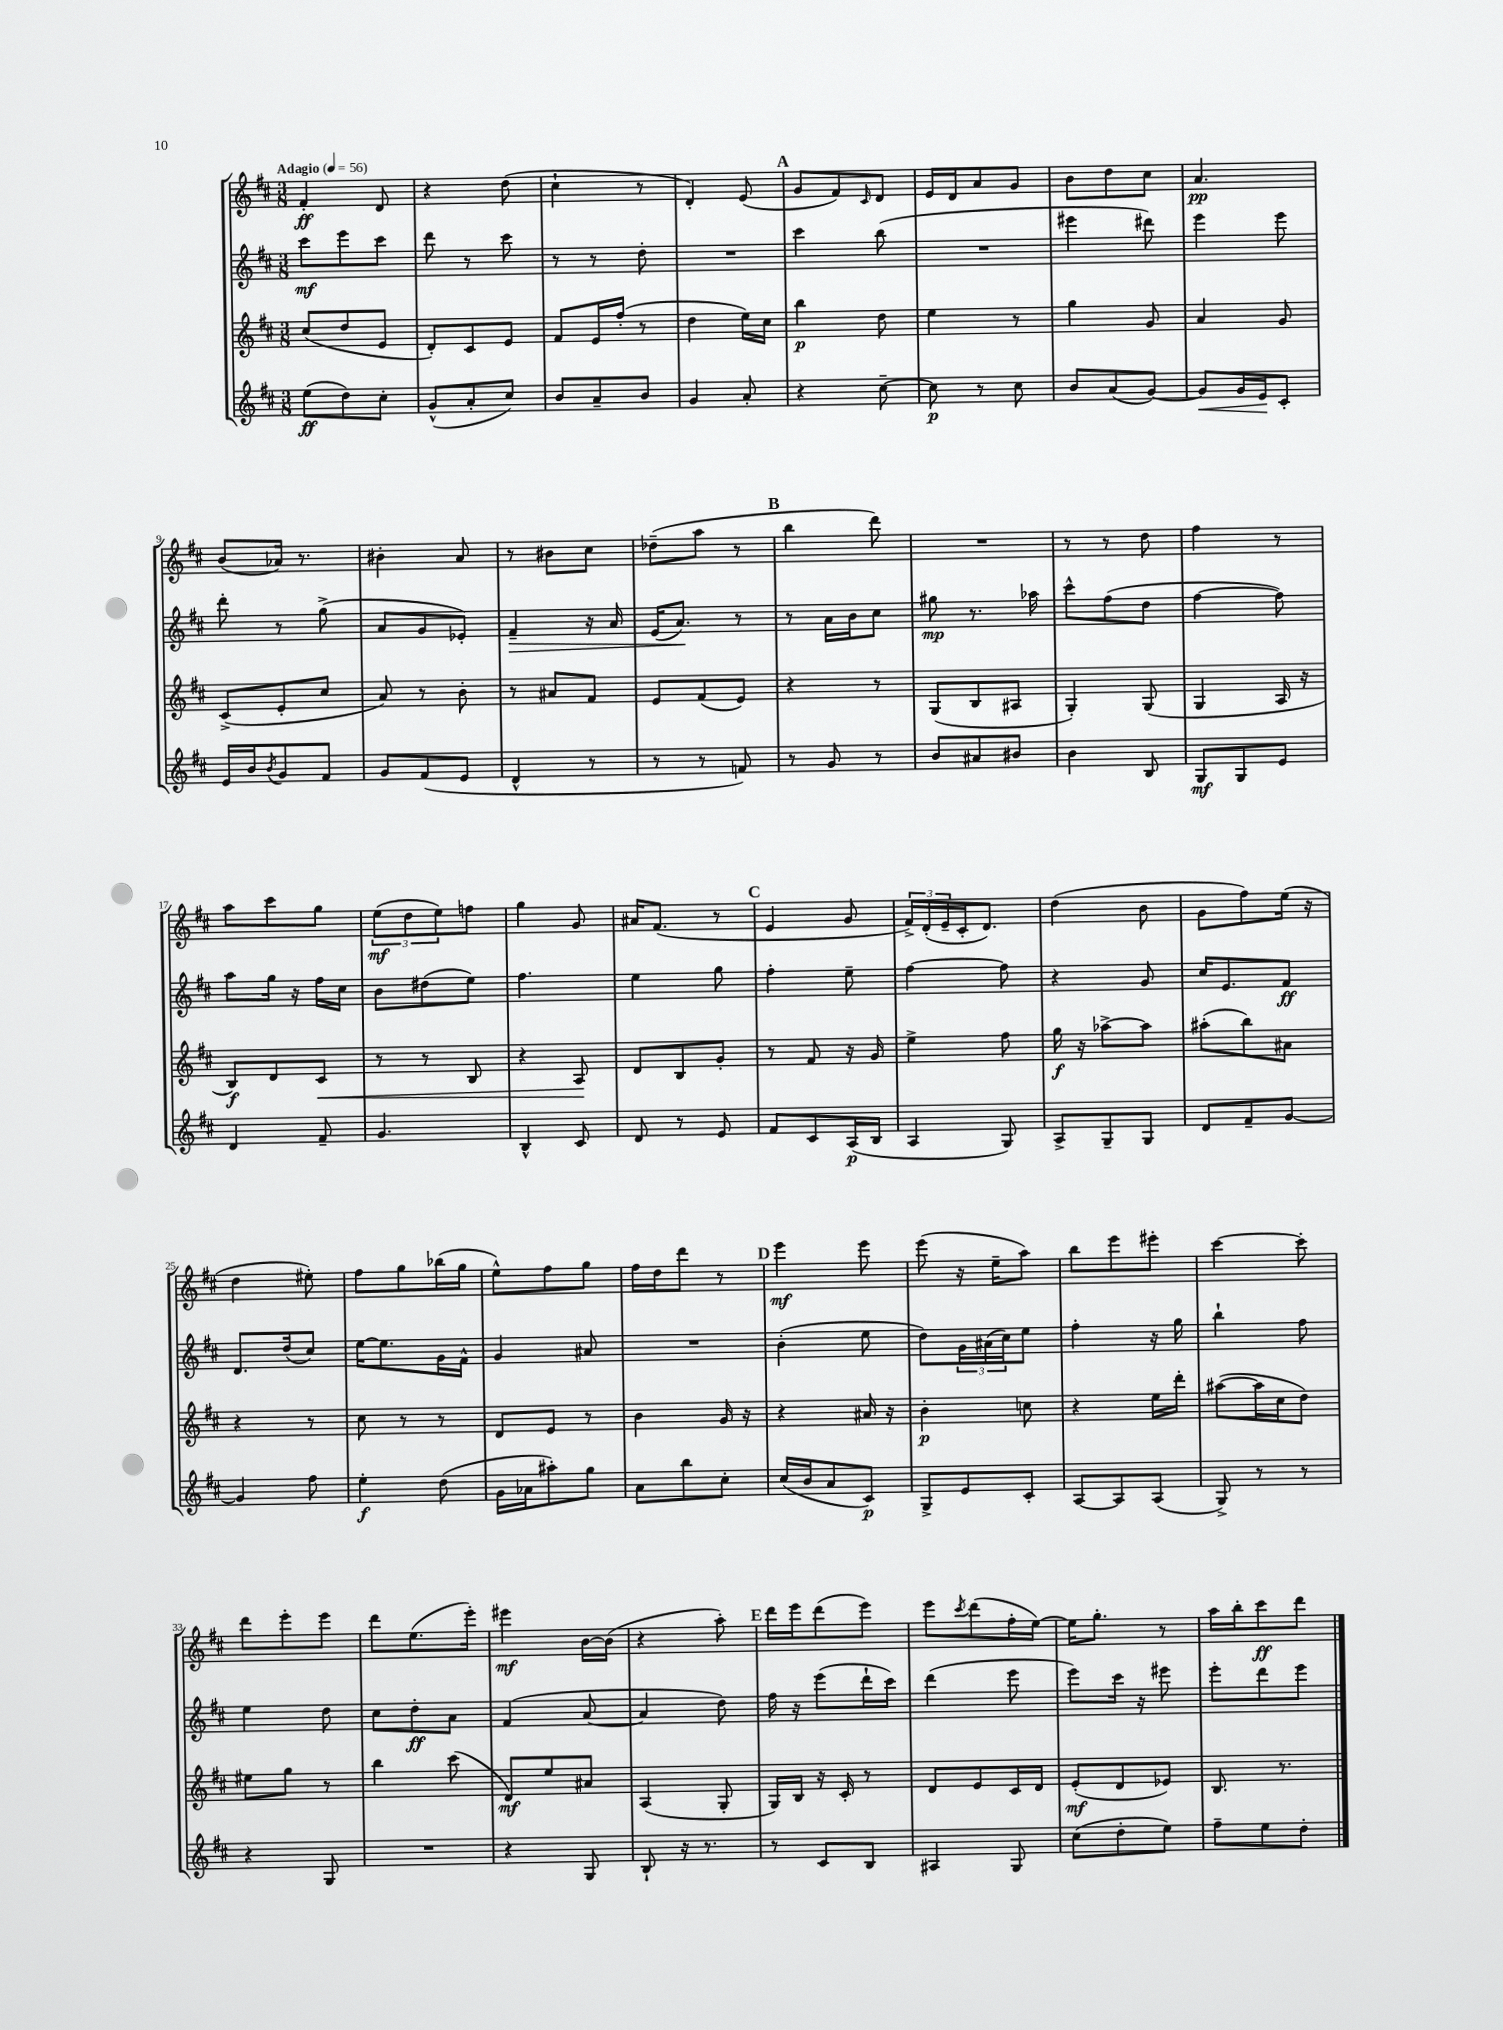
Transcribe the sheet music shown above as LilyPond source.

<<
\new StaffGroup <<
\new Staff = "s0" {
    \clef treble \key d \major \numericTimeSignature \time 3/8 \tempo "Adagio" 4 = 56
    fis'4-.\ff d'8 |
    r4 d''8( |
    cis''4-! r8 |
    d'4-.) e'8( |
    \mark \markup { \bold "A" } g'8 fis'8) \grace { cis'16 } d'8 |
    e'16 d'16 a'8 g'8 |
    b'8 d''8 cis''8 |
    a'4.\pp |
    b'8( aes'16) r8. |
    bis'4-. a'8 |
    r8 bis'8 cis''8 |
    des''8--( a''8 r8 |
    \mark \markup { \bold "B" } b''4 d'''8) |
    R4. |
    r8 r8 d''8 |
    fis''4 r8 |
    a''8 cis'''8 g''8 |
    \tuplet 3/2 { e''8\mf( d''8 e''8) } f''8 |
    g''4 g'8 |
    ais'16 fis'8.( r8 |
    \mark \markup { \bold "C" } e'4 g'8 |
    \tuplet 3/2 { fis'16->) d'16-.( e'16-- } cis'16-. d'8.) |
    d''4( b'8 |
    g'8 fis''8) e''16( r16 |
    d''4 eis''8-.) |
    fis''8 g''8 bes''16( g''16 |
    e''8-^) fis''8 g''8 |
    fis''16 d''16 d'''8 r8 |
    \mark \markup { \bold "D" } e'''4\mf e'''8 |
    e'''8( r16 e''16-- a''8) |
    b''8 e'''8 eis'''8-. |
    cis'''4~ cis'''8-. |
    d'''8 e'''8-. e'''8 |
    d'''8 e''8.( e'''16-.) |
    eis'''4\mf b'16~ b'16( |
    r4 a''8-.) |
    \mark \markup { \bold "E" } d'''16 e'''16 d'''8( e'''8) |
    e'''8 \acciaccatura { cis'''8 } d'''8( fis''16-. e''16~) |
    e''16 g''8.-. r8 |
    a''16 b''16-. cis'''8\ff d'''8 \bar "|." |
}
\new Staff = "s1" {
    \clef treble \key d \major \numericTimeSignature \time 3/8
    cis'''8\mf e'''8 cis'''8 |
    d'''8 r8 cis'''8 |
    r8 r8 d''8-. |
    R4. |
    \mark \markup { \bold "A" } cis'''4 b''8( |
    R4. |
    eis'''4 dis'''8) |
    e'''4 e'''8 |
    d'''8-. r8 g''8->( |
    a'8 g'8 ees'8-.) |
    fis'4--\> r16 a'16 |
    e'16( a'8.\!) r8 |
    \mark \markup { \bold "B" } r8 a'16 b'16 cis''8 |
    gis''8\mp r8. aes''16 |
    cis'''8-^ fis''8( d''8 |
    fis''4~ fis''8) |
    a''8 g''16 r16 fis''16 cis''16 |
    b'8 dis''8( e''8) |
    fis''4. |
    e''4 g''8 |
    \mark \markup { \bold "C" } fis''4-. e''8-- |
    fis''4~ fis''8 |
    r4 g'8 |
    cis''16 e'8. fis'8\ff |
    d'8. d''16( cis''8) |
    e''16~ e''8. g'16 fis'16-^ |
    g'4 ais'8 |
    R4. |
    \mark \markup { \bold "D" } b'4-.( e''8 |
    d''8) \tuplet 3/2 { g'16 ais'16( cis''16) } e''8 |
    fis''4-. r16 g''16 |
    b''4-! fis''8 |
    e''4 d''8 |
    cis''8 d''8-.\ff a'8 |
    fis'4( a'8~ |
    a'4 d''8) |
    \mark \markup { \bold "E" } fis''16 r16 e'''8( d'''16-! cis'''16) |
    d'''4( e'''8 |
    e'''8) cis'''16 r16 eis'''8 |
    e'''8-. d'''8 e'''8 \bar "|." |
}
\new Staff = "s2" {
    \clef treble \key d \major \numericTimeSignature \time 3/8
    cis''8( d''8 e'8 |
    d'8-.) cis'8 e'8 |
    fis'8 e'16 fis''16-.( r8 |
    d''4 e''16) cis''16 |
    \mark \markup { \bold "A" } b''4\p d''8 |
    e''4 r8 |
    g''4 g'8 |
    a'4 g'8 |
    cis'8->( e'8-. cis''8 |
    a'8) r8 b'8-. |
    r8 ais'8 fis'8 |
    e'8 fis'8( e'8) |
    \mark \markup { \bold "B" } r4 r8 |
    g8( b8 ais8 |
    g4-.) g8( |
    g4 a16 r16 |
    b8\f) d'8 cis'8\< |
    r8 r8 b8 |
    r4 a8\! |
    d'8 b8 g'8-. |
    \mark \markup { \bold "C" } r8 fis'8 r16 g'16 |
    e''4-> fis''8 |
    g''16\f r16 aes''8~-> aes''8 |
    ais''8-.( b''8) ais'8 |
    r4 r8 |
    cis''8 r8 r8 |
    d'8 e'8 r8 |
    b'4 g'16 r16 |
    \mark \markup { \bold "D" } r4 ais'16 r16 |
    b'4-.\p c''8 |
    r4 e''16 d'''16-. |
    ais''8~( ais''16 cis''16 d''8) |
    eis''8 g''8 r8 |
    b''4 cis'''8( |
    d'8\mf) e''8 ais'8 |
    a4( g8-. |
    \mark \markup { \bold "E" } g16) b16 r16 cis'16-. r8 |
    d'8 e'8 cis'16 d'16 |
    e'8-.\mf( d'8 ees'8) |
    b8. r8. \bar "|." |
}
\new Staff = "s3" {
    \clef treble \key d \major \numericTimeSignature \time 3/8
    e''8\ff( d''8) cis''8-. |
    g'8-^( a'8-. cis''8) |
    b'8 a'8-- b'8 |
    g'4 a'8-. |
    \mark \markup { \bold "A" } r4 cis''8~-- |
    cis''8\p r8 cis''8 |
    b'8 a'8( g'8~) |
    g'8\< g'16 e'16\! cis'8-. |
    e'16 b'16 \acciaccatura { b'8 } g'8 fis'8 |
    g'8 fis'8( e'8 |
    d'4-^ r8 |
    r8 r8 f'8) |
    \mark \markup { \bold "B" } r8 g'8 r8 |
    b'8 ais'8 bis'8 |
    b'4 b8 |
    g8\mf g8 e'8 |
    d'4 fis'8-- |
    g'4. |
    b4-^ cis'8 |
    d'8 r8 e'8 |
    \mark \markup { \bold "C" } fis'8 cis'8 a16\p( b16 |
    a4 g8) |
    a8-> g8-- g8 |
    d'8 fis'8-- g'8~ |
    g'4 fis''8 |
    e''4-.\f d''8( |
    g'16 aes'16 ais''8-.) g''8 |
    a'8 b''8 cis''8-. |
    \mark \markup { \bold "D" } cis''16( b'16 a'8 cis'8\p) |
    g8-> e'8 cis'8-. |
    a8~ a8 a8( |
    g8->) r8 r8 |
    r4 g8 |
    R4. |
    r4 g8 |
    b8-! r16 r8. |
    \mark \markup { \bold "E" } r8 cis'8 b8 |
    ais4 g8 |
    cis''8( d''8-. e''8) |
    fis''8-- e''8 d''8-. \bar "|." |
}
>>
>>
